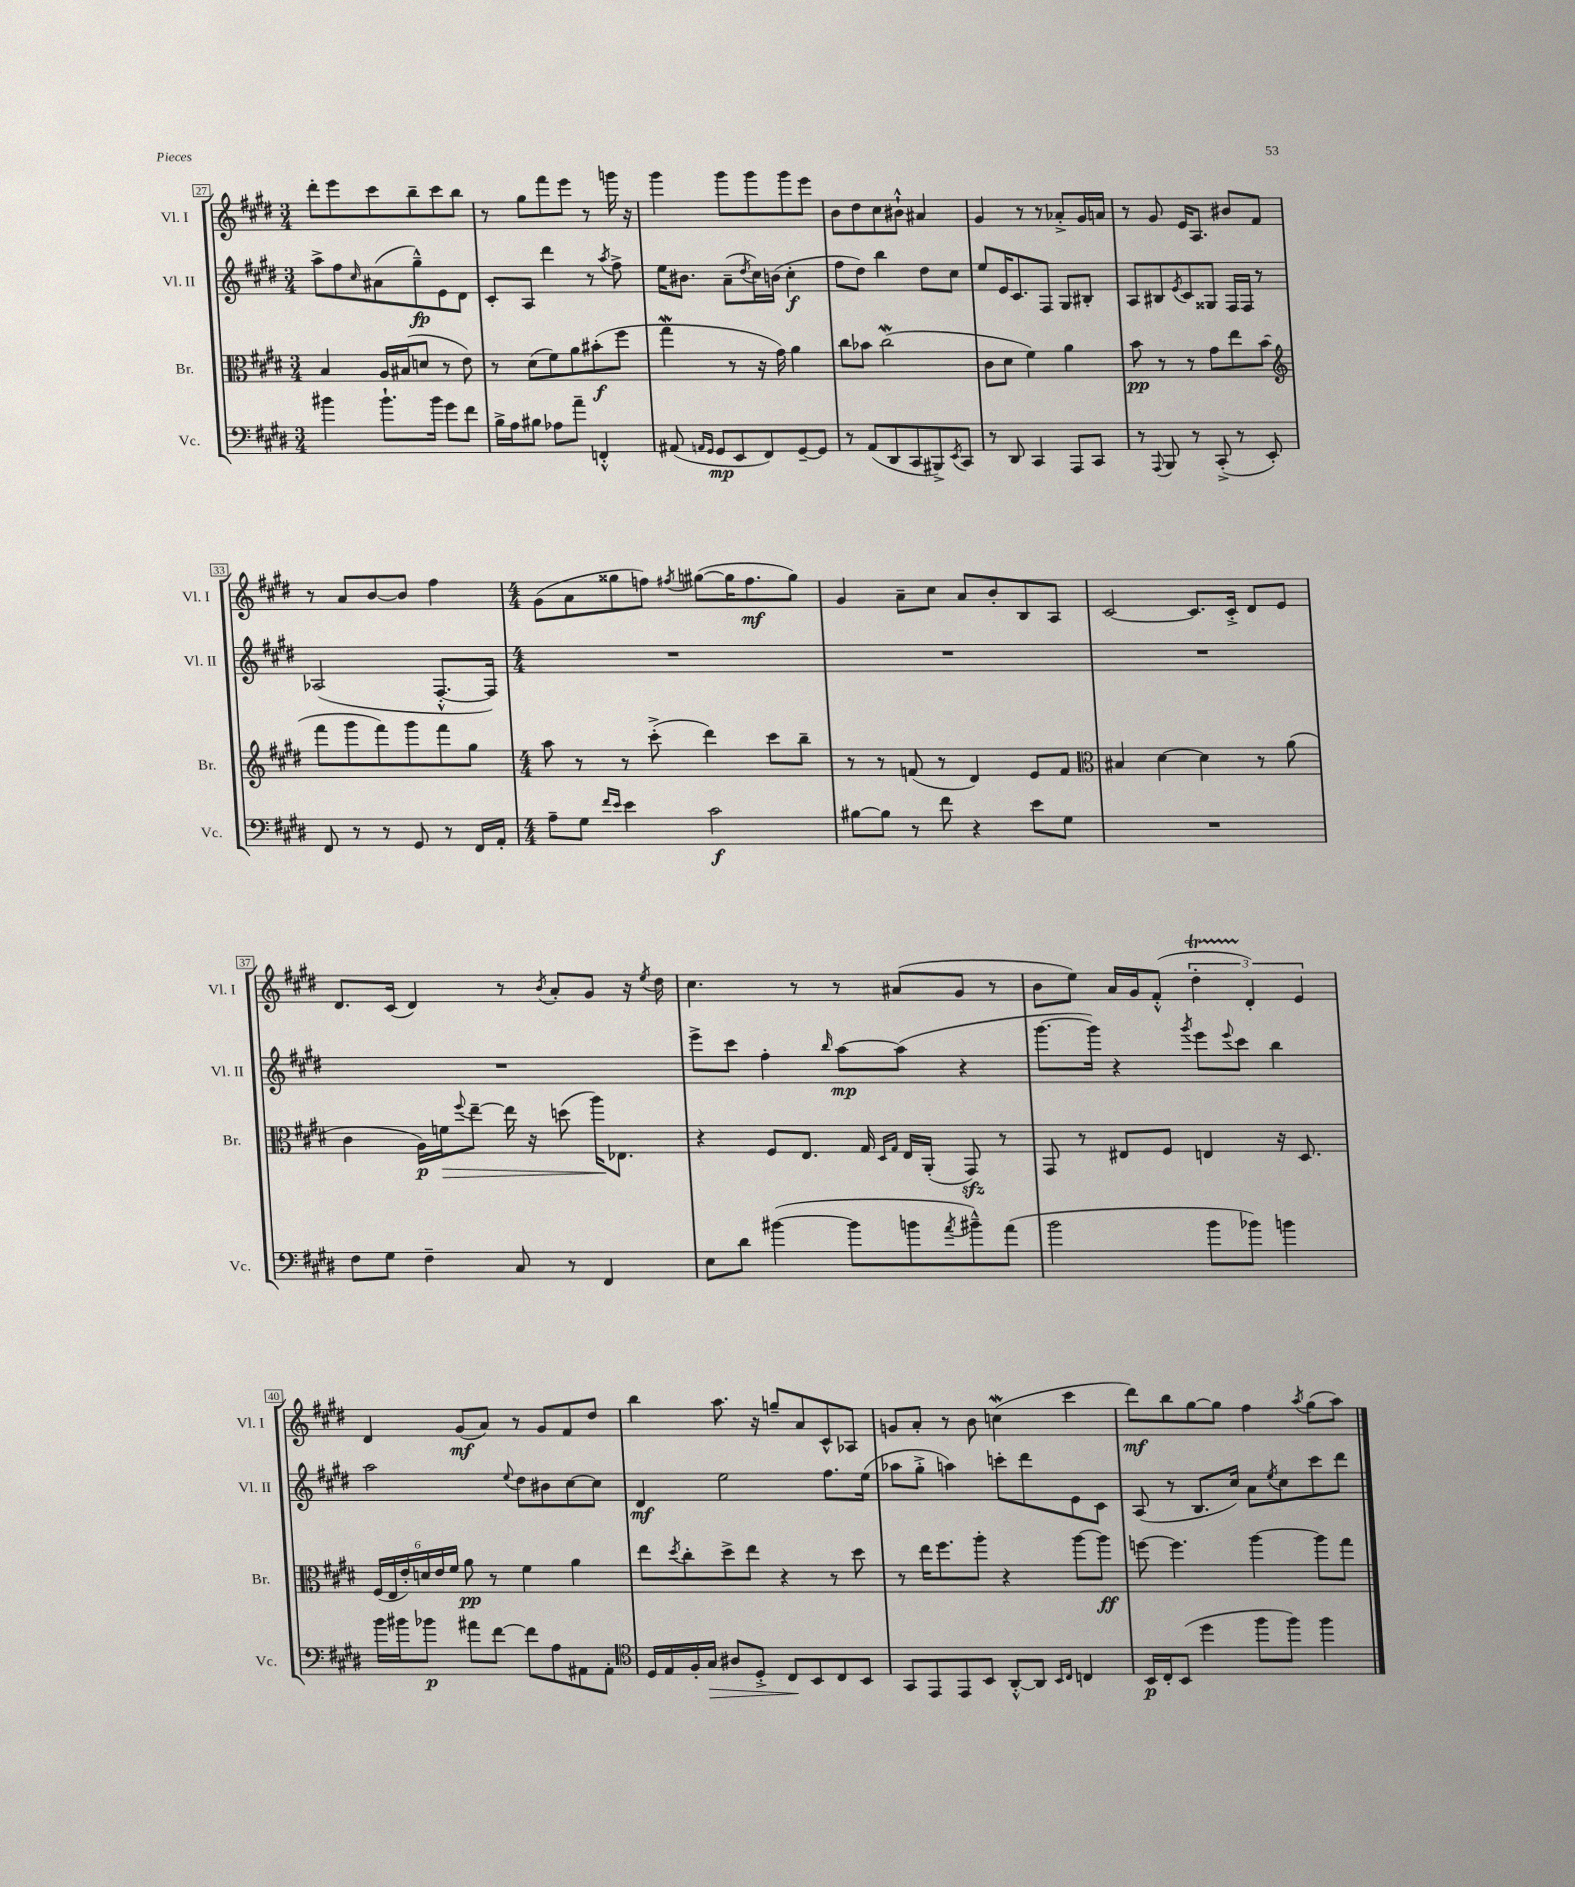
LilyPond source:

<<
\new StaffGroup <<
\new Staff = "s0" \with { instrumentName = "Vl. I" shortInstrumentName = "Vl. I" } {
    \clef treble \key e \major \numericTimeSignature \time 3/4
    dis'''8-. e'''8 cis'''8 b''8-- cis'''8 b''8 |
    r8 gis''8 fis'''8 e'''8 r8 g'''16 r16 |
    gis'''4 gis'''8 gis'''8 gis'''8 e'''8 |
    b'8 dis''8 cis''8 bis'8-!-^ ais'4 |
    gis'4 r8 r8 aes'8-.-> gis'16 a'16 |
    r8 gis'8 e'16 a8. bis'8 fis'8 |
    r8 a'8 b'8~ b'8 fis''4 |
    \numericTimeSignature \time 4/4 gis'8( a'8 gisis''8 f''8) \acciaccatura { fis''8 } gis''8~( gis''16 fis''8.\mf gis''8) |
    gis'4 a'8-- cis''8 a'8 b'8-. b8 a8 |
    cis'2~ cis'8. cis'16-.-> dis'8 e'8 |
    dis'8. cis'16( dis'4) r8 \acciaccatura { b'8 } a'8-. gis'8 r16 \acciaccatura { e''8 } dis''16 |
    cis''4. r8 r8 ais'8( gis'8 r8 |
    b'8 e''8) a'16 gis'16 fis'8-.-^( \tuplet 3/2 { dis''4-.\startTrillSpan dis'4-.\stopTrillSpan) e'4 } |
    dis'4 gis'8\mf( a'8) r8 gis'8 fis'8 dis''8 |
    b''4 a''8. r16 g''8-- a'8 cis'8-^ aes8 |
    g'8 a'8-. r8 b'8 c''4\mordent( cis'''4 |
    dis'''8\mf) b''8 gis''8~ gis''8 fis''4 \acciaccatura { a''8 } gis''8( a''8) \bar "|." |
}
\new Staff = "s1" \with { instrumentName = "Vl. II" shortInstrumentName = "Vl. II" } {
    \clef treble \key e \major \numericTimeSignature \time 3/4
    a''8-> fis''8 \grace { cis''16 } ais'8( gis''8---^\fp) e'8 dis'8 |
    cis'8-. a8 dis'''4 r8 \acciaccatura { a''8 } fis''8-> |
    e''16 bis'8. a'8--( \acciaccatura { dis''8 } cis''16) b'16( cis''4-.\f |
    fis''8 dis''8) b''4 dis''8 cis''8 |
    e''8 e'16 cis'8. fis8 gis8 bis8-. |
    a8 bis8 \acciaccatura { e'8 } cis'8 gisis8 fis16 fis16 r8 |
    aes2( fis8.~-.-^ fis16) |
    \numericTimeSignature \time 4/4 R1 |
    R1 |
    R1 |
    R1 |
    e'''8-> cis'''8 fis''4-. \grace { b''16 } a''8~\mp a''8( r4 |
    gis'''8.~ gis'''16) r4 \acciaccatura { gis'''8 } e'''8 \appoggiatura { e'''8 } cis'''8 b''4 |
    a''2 \appoggiatura { e''8 } dis''8 bis'8 cis''8~ cis''8 |
    dis'4\mf e''2 fis''8. e''16( |
    aes''8 gis''8-.-> a''4) c'''8-. dis'''8 e'8 cis'8 |
    a8( r8 b8. cis''16) a'8 \acciaccatura { e''8 } cis''8 cis'''8 dis'''8 \bar "|." |
}
\new Staff = "s2" \with { instrumentName = "Br." shortInstrumentName = "Br." } {
    \clef alto \key e \major \numericTimeSignature \time 3/4
    b4 a16 bis16( d'8 r8 e'8) |
    r8 dis'8( fis'8) a'8 bis'8-.\f( fis''8 |
    gis''4\mordent r8 r16 gis'16) a'4 |
    cis''8 bes'8 cis''2\mordent( |
    cis'8 dis'8 fis'4) a'4 |
    b'8\pp r8 r8 gis'8 e''8 b'8( |
    \clef treble fis'''8 gis'''8 fis'''8) gis'''8 fis'''8 gis''8 |
    \numericTimeSignature \time 4/4 a''8 r8 r8 cis'''8-.->( dis'''4) cis'''8 b''8-- |
    r8 r8 f'8( r8 dis'4) e'8 f'8 |
    \clef alto bis4 dis'4~ dis'4 r8 a'8( |
    cis'4 a16\p) f'16\> \appoggiatura { fis''8 } e''8~-- e''16 r16 d''8( a''16\!) ees8. |
    r4 fis8 e8. gis16 \grace { dis16 gis16 } e16 a,16-.( gis,8\sfz) r8 |
    gis,8 r8 eis8 fis8 e4 r16 dis8. |
    \tuplet 6/4 { fis16( e16 e'16-.) d'16 e'16 fis'16 } a'8\pp r8 fis'4 a'4 |
    e''8 \acciaccatura { dis''8 } cis''8-. dis''8-> e''8 r4 r8 dis''8 |
    r8 e''16 fis''8. a''8-. r4 a''8~ a''8\ff |
    f''8~ f''4. a''4~ a''8 gis''8 \bar "|." |
}
\new Staff = "s3" \with { instrumentName = "Vc." shortInstrumentName = "Vc." } {
    \clef bass \key e \major \numericTimeSignature \time 3/4
    bis'4 bis'8.-! bis'16 gis'8 fis'8 |
    b16-> a16 bis8 aes8 a'8-- f,4-.-^ |
    ais,8( \grace { a,16 gis,16 } gis,8\mp e,8 fis,8) gis,8~-- gis,8 |
    r8 a,8( dis,8 cis,8 bis,,8->) \acciaccatura { e,8 } cis,8 |
    r8 dis,8 cis,4 a,,8 cis,8 |
    r8 \appoggiatura { a,,8 } b,,8 r8 cis,8-.->( r8 e,8-.) |
    fis,8 r8 r8 gis,8 r8 fis,16 a,16-. |
    \numericTimeSignature \time 4/4 a8-- gis8 \grace { fis'16 e'16 } e'4 cis'2\f |
    bis8~ bis8 r8 fis'8 r4 e'8 gis8 |
    R1 |
    fis8 gis8 fis4-- cis8 r8 fis,4 |
    e8 dis'8 bis'4~( bis'8 b'8 \acciaccatura { a'8 } bis'8---^) a'8( |
    b'2 b'8 bes'8) b'4 |
    b'16 bis'16 bes'8\p ais'8 fis'8~ fis'8 a8 ais,8 ais,8-. |
    \clef tenor dis16 e16 fis16-. gis16\> ais8 dis8-.-> cis8\! b,8 cis8 b,8 |
    gis,8 e,8 e,8 b,8 a,8~-.-^ a,8 \grace { b,16 cis16 } c4 |
    b,16\p cis16-. b,8( dis''4 fis''8 fis''8) fis''4 \bar "|." |
}
>>
>>
\layout { \context { \Score currentBarNumber = #27 \override BarNumber.stencil = #(make-stencil-boxer 0.1 0.3 ly:text-interface::print) } }
